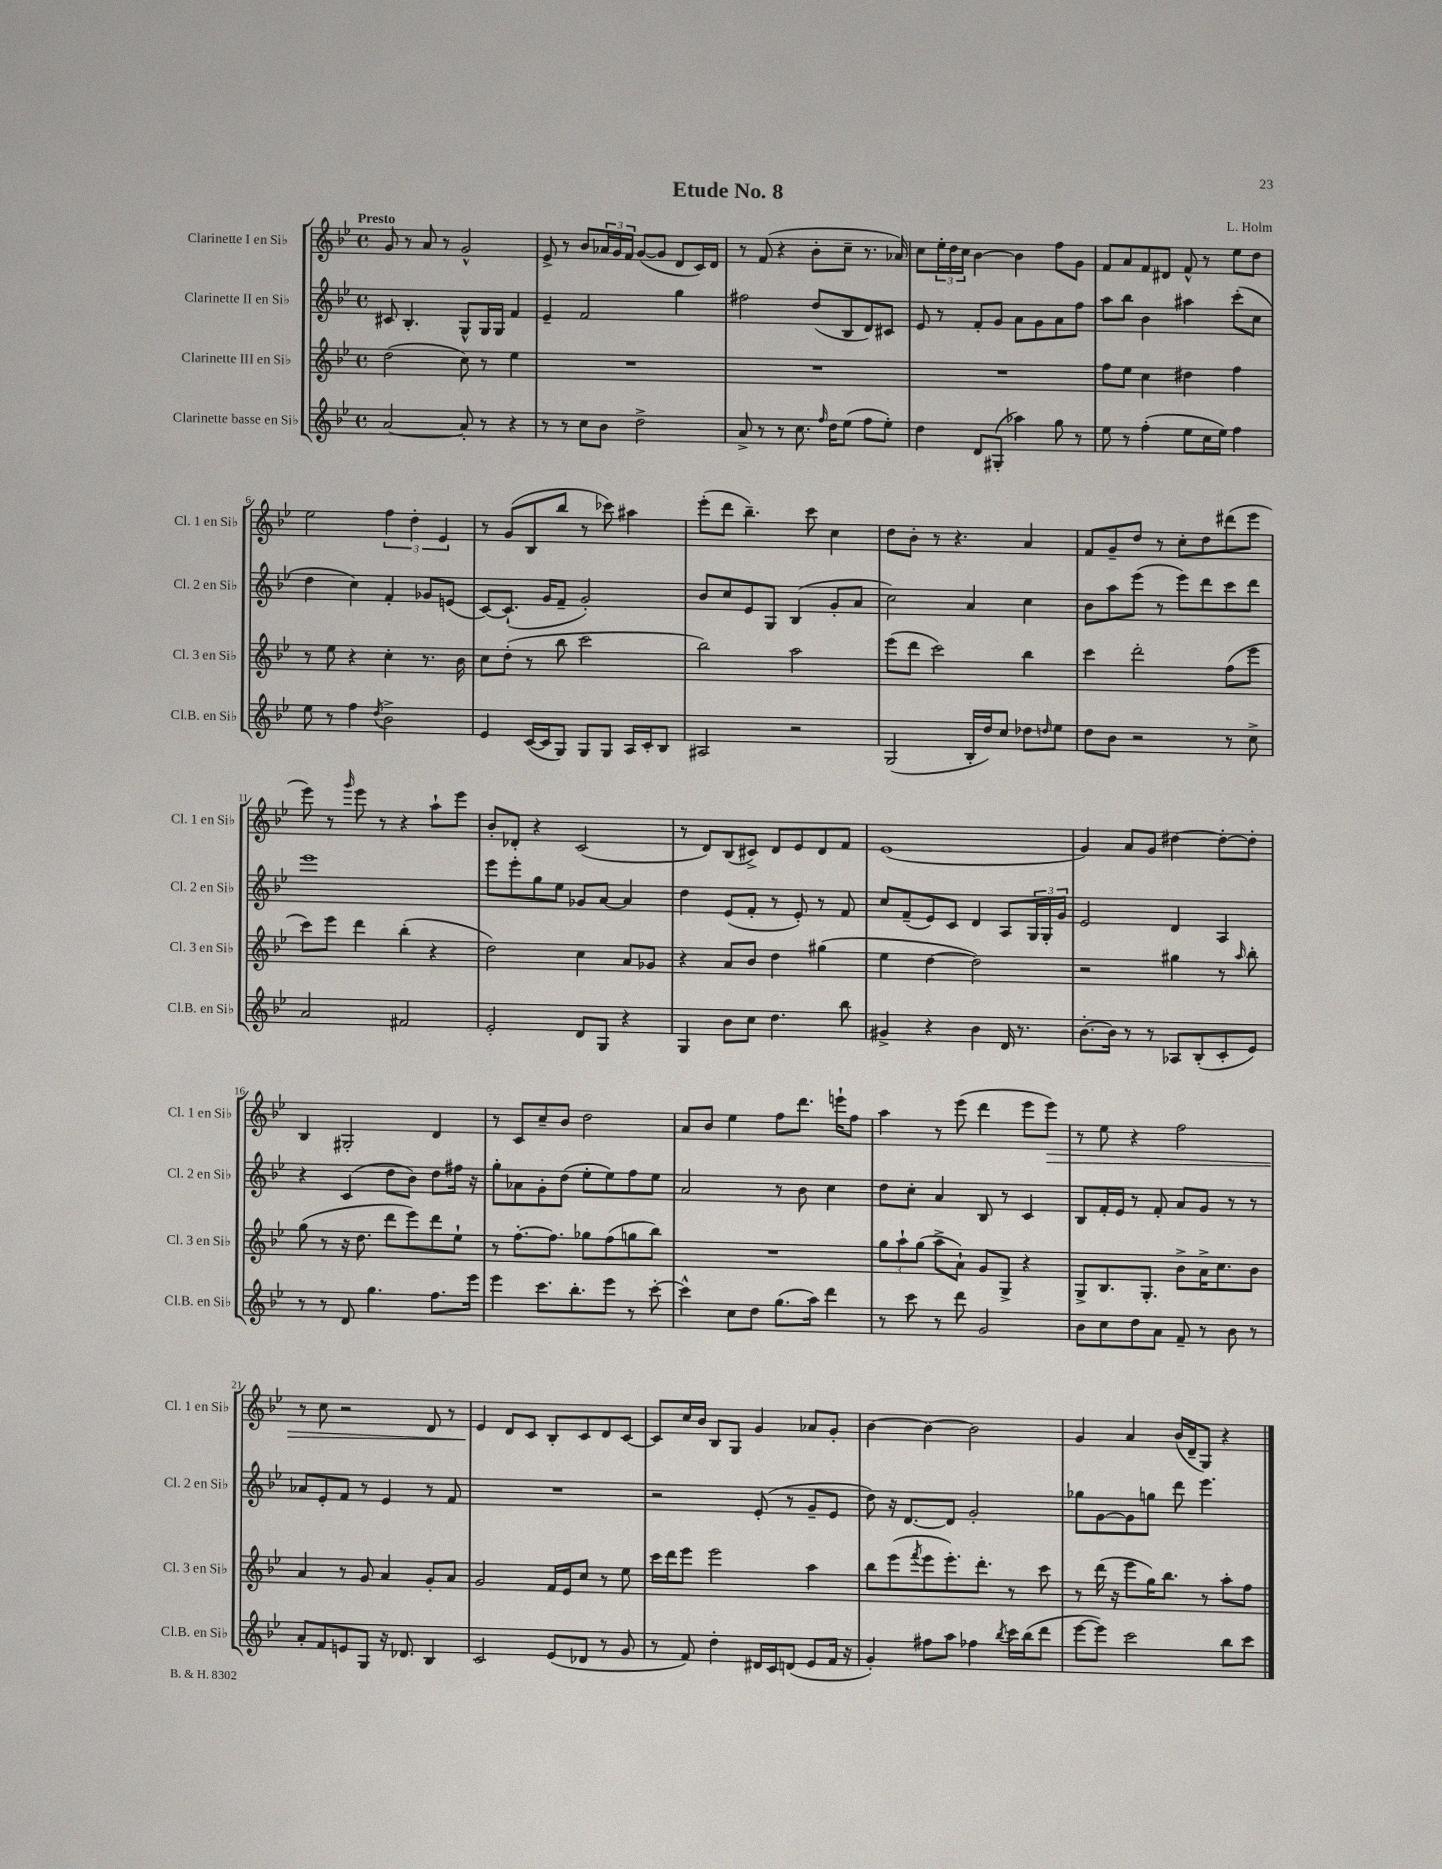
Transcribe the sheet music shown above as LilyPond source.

\header { title = "Etude No. 8" composer = "L. Holm" }
<<
\new StaffGroup <<
\new Staff = "s0" \with { instrumentName = "Clarinette I en Sib" shortInstrumentName = "Cl. 1 en Sib" } {
    \clef treble \key bes \major \defaultTimeSignature \time 4/4 \tempo "Presto"
    g'8 r8 a'8 r8 g'2-^ |
    ees'8-> r8 bes'8 \tuplet 3/2 { aes'16 g'16 f'16 } g'8~( g'8 d'8 c'16) d'16 |
    r8 f'8( r4 bes'8-. c''8-- r8. aes'16) |
    c''8 \tuplet 3/2 { ees''16-. d''16 c''16 } bes'4~ bes'4 f''8 g'8 |
    f'8 a'8 f'8 dis'8 f'8-^ r8 ees''8 d''8 |
    ees''2 \tuplet 3/2 { f''4 d''4-. ees'4 } |
    r8 g'8( bes8 bes''8 r8 ces'''8) ais''4 |
    ees'''8-.( d'''8 bes''4.--) c'''8 c''4 |
    d''8 bes'8-. r8 r4. a'4 |
    f'8 g'8-- d''8 r8 c''8-. d''8 dis'''8( ees'''8 |
    ees'''8) r8 \grace { g'''16 } ees'''8 r8 r4 a''8-! ees'''8 |
    bes'8-. des'8-. r4 c'2( |
    r8 d'8) bes8( cis'8->) d'8 ees'8 d'8 f'8 |
    ees'1( |
    g'4) a'8 g'8 dis''4~ dis''8~-. dis''8-. |
    bes4 gis2-. d'4 |
    r8 c'8 c''8-- bes'8 d''2 |
    a'8 bes'8 ees''4 f''8 d'''8. e'''16-! f''8 |
    a''4 r8 ees'''8( d'''4 ees'''8 ees'''8\>) |
    r8 ees''8 r4 f''2 |
    r8 c''8 r2 d'8 r8 |
    ees'4\! d'8 c'8 bes8-. c'8 d'8 c'8~ |
    c'8 c''16 bes'16 bes8 g8 g'4 aes'8 g'8-. |
    bes'4~ bes'4~ bes'2 |
    g'4 a'4 bes'16( d'16-- g8) r4 \bar "|." |
}
\new Staff = "s1" \with { instrumentName = "Clarinette II en Sib" shortInstrumentName = "Cl. 2 en Sib" } {
    \clef treble \key bes \major \defaultTimeSignature \time 4/4
    cis'8 bes4.-. g8-^ g16 g16 f'4 |
    ees'4-- f'2 g''4 |
    fis''2 d''8( bes8 d'8) cis'8 |
    ees'8 r8 f'8-. g'8 a'8 g'8 a'8 f''8 |
    a''8 bes''8 bes'4 ais''4 c'''8-.( c''8 |
    d''4 c''4) f'4-. ges'8 e'8( |
    c'8~) c'8.-!( g'16 f'8-- g'2-.) |
    bes'8 c''8 ees'8 g8 bes4( g'8-. a'8 |
    c''2) a'4 c''4 |
    bes'8 a''8 ees'''8( r8 ees'''8) d'''8 c'''8 d'''8 |
    ees'''1 |
    ees'''8 ees'''8-. g''8 ees''8 ges'8 a'8~ a'4 |
    d''4 ees'8( f'8-. r8 ees'8-.) r8 f'8 |
    c''8 f'8--( ees'8) c'8 d'4 a8 \tuplet 3/2 { g16 g16-. g'16 } |
    ees'2 d'4 a4 |
    r4 c'4( d''8 bes'8) d''8 fis''16 r16 |
    g''8-. aes'8 g'8-. d''8( ees''8-. ees''8) f''8 ees''8 |
    a'2 r8 bes'8 c''4 |
    d''8 c''8-. a'4 bes8 r8 c'4 |
    bes8 f'16-. ees'16 r8 f'8-. a'8 g'8 r8 r8 |
    aes'8 ees'8-. f'8 r8 ees'4 r8 f'8 |
    R1 |
    r2 ees'8-.( r8 g'8-- ees'8 |
    d''8) r16 d'8.~ d'8 g'2-. |
    ges''8 g'8~ g'8 g''8 d'''8 ees'''4. \bar "|." |
}
\new Staff = "s2" \with { instrumentName = "Clarinette III en Sib" shortInstrumentName = "Cl. 3 en Sib" } {
    \clef treble \key bes \major \defaultTimeSignature \time 4/4
    d''2( c''8) r8 ees''4 |
    R1 |
    R1 |
    R1 |
    f''8 ees''8 c''4 dis''4 f''4 |
    r8 ees''8 r4 c''4-. r8. bes'16 |
    c''8 d''8-.( r8 bes''8 c'''2 |
    bes''2) a''2 |
    ees'''8( d'''8 c'''2) bes''4 |
    c'''4 d'''2-. f''8( ees'''8 |
    c'''8) ees'''8 d'''4 bes''4-.( r4 |
    d''2) c''4 a'8 ges'8 |
    r4 a'8 bes'8 d''4 gis''4( |
    ees''4 d''4~ d''2) |
    r2 gis''4 r8 \grace { a''16 } bes''8-. |
    g''8( r8 r16 d''8. d'''8 ees'''8) d'''8 ees''8-! |
    r8 f''8.~-. f''8. ges''8 f''8( g''8 bes''8) |
    R1 |
    \tuplet 3/2 { g''8 a''8-! g''8( } a''8-> a'8-!) g'8 g8-> r4 |
    g8-> bes8. g8.-. bes'8-> a'16-> c''8. bes'8 |
    a'4 r8 g'8 a'4 g'8-. a'8 |
    g'2 f'16 ees'16 c''8 r8 ees''8 |
    c'''16 d'''16 ees'''8 ees'''2 a''4 |
    bes''8 ees'''8( \acciaccatura { f'''8 } ees'''8 ees'''8.-.) d'''8.-. r8 c'''8 |
    r8 d'''16( r16 ees'''8 g''16) bes''8. r8 a''8-. f''8 \bar "|." |
}
\new Staff = "s3" \with { instrumentName = "Clarinette basse en Sib" shortInstrumentName = "Cl.B. en Sib" } {
    \clef treble \key bes \major \defaultTimeSignature \time 4/4
    a'2~ a'8-. r8 r4 |
    r8 r8 c''8 bes'8 d''2-> |
    a'8-> r8 r8 c''8. \grace { f''16 } d''16 ees''8( f''8 ees''8-.) |
    d''4 d'8 gis8-.( aes''4) g''8 r8 |
    ees''8 r8 f''4-.( ees''8 c''16 ees''16) f''4 |
    ees''8 r8 f''4 \acciaccatura { d''8 } bes'2-> |
    ees'4 c'16~( c'16 g8) g8 g8 a16 c'16-. bes8 |
    ais2 r2 |
    g2( bes16-. d''16) c''8 des''8 \grace { d''16 } ees''8 |
    d''8 bes'8 r2 r8 c''8-> |
    a'2 fis'2 |
    ees'2-. d'8 g8 r4 |
    g4 bes'8 c''8 d''4. bes''8 |
    gis'4-> r4 bes'4 d'16 r8. |
    bes'8.~-. bes'16 r8 r8 aes8 bes8-.( c'8-. ees'8) |
    r8 r8 d'8 g''4. f''8. ees'''16 |
    ees'''4 c'''8. bes''8.-. ees'''8 r8 c'''8~-. |
    c'''4-^ c''8 d''8 g''8.( a''16) d'''4 |
    r8 c'''8 r8 d'''8 g'2 |
    bes'8 c''8 d''8 a'8 f'8-- r8 bes'8 r8 |
    a'8-. f'8 e'8 g8 r16 des'8. bes4 |
    c'2 ees'8( des'8 r8 g'8 |
    r8 f'8) d''4-. dis'16 c'16 d'8( ees'8 f'16 r16 |
    g'4-.) fis''8 a''8 fes''4 \acciaccatura { bes''8 } c'''16 bes''16( d'''8 |
    ees'''8~ ees'''8) c'''2 bes''8 c'''8 \bar "|." |
}
>>
>>
